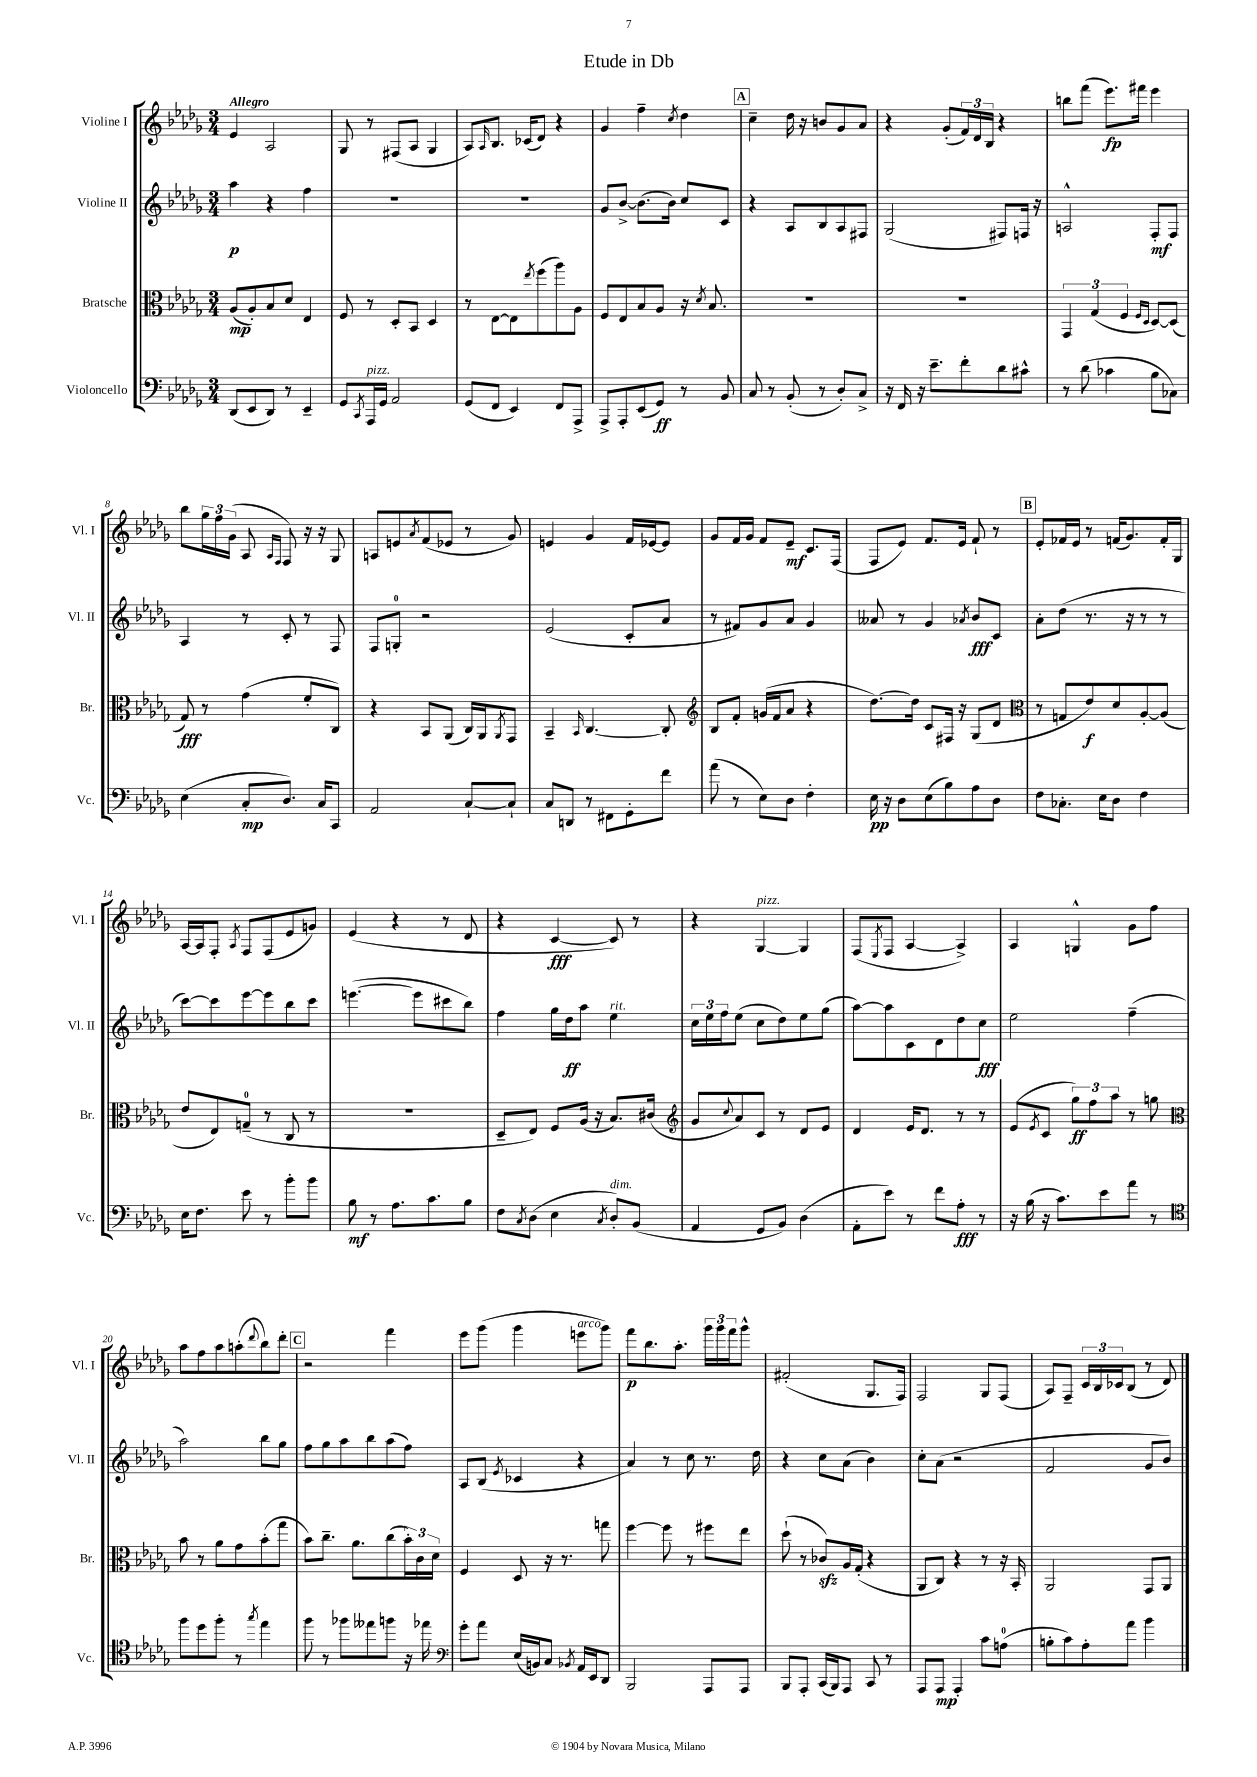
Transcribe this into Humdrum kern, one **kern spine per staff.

**kern	**kern	**kern	**kern
*staff4	*staff3	*staff2	*staff1
*clefF4	*clefC3	*clefG2	*clefG2
*k[b-e-a-d-g-]	*k[b-e-a-d-g-]	*k[b-e-a-d-g-]	*k[b-e-a-d-g-]
*M3/4	*M3/4	*M3/4	*M3/4
(8DD-	(8A-	4aa-	4e-
8EE-	8A-')	.	.
8DD-)	8B-	4r	2A-
8r	8d-	.	.
4EE-~	4E-	4ff	.
=	=	=	=
8GG-	8F	2.r	8G-
8qCC	.	.	.
16AAA-	8r	.	8r
16GG-	.	.	.
2AA-	8D-'	.	(8F#
.	8BB-	.	8A-
.	4D-	.	4G-
=	=	=	=
(8GG-	8r	2.r	8A-)
.	.	.	16qqA-
8FF	[8E-	.	8.B-
4EE-)	8E-]	.	.
.	.	.	(16c-
.	8qee-	.	.
.	(8ff	.	8d-)
8FF	8aa-)	.	4r
8AAA-^	8A-	.	.
=	=	=	=
8AAA-^	8F	8g-	4g-
8AAA-'	8E-	[8b-^	.
(8EE-	8B-	(8.b-]	4ff~
8GG-)	8A-	.	.
.	.	16b-)	.
.	.	.	8qcc
8r	16r	8cc	4dd-
.	8qd-	.	.
.	8.B-	.	.
8BB-	.	8c	.
=	=	=	=
8C	2.r	4r	4cc~
8r	.	.	.
(8BB-'	.	8A-	16dd-
.	.	.	16r
8r	.	8B-	8b
8D-')	.	8A-	8g-
8C^	.	8F#	8a-
=	=	=	=
16r	2.r	(2G-	4r
16FF	.	.	.
16r	.	.	.
8.e-~	.	.	.
.	.	.	(8g-'
8f'	.	.	24f)
.	.	.	24d-
.	.	.	24B-
8d-	.	8F#)	4r
8c#^^	.	16F	.
.	.	16r	.
=	=	=	=
8r	6GG-	2A^^	8bb
(8d-	.	.	(8fff
.	(6G-	.	.
4c-	.	.	8.eee-)
.	6F	.	.
.	.	.	16fff#
.	16qqF	.	.
.	16qqD-	.	.
8B-	[8D-)	8F'	4eee-
8C-)	(8D-]	8F	.
=	=	=	=
(4E-	8G-)	4A-	8bb-
.	8r	.	24gg-
.	.	.	24ff
.	.	.	(24g-
8C'	(4g-	8r	8A-
.	.	.	16qqA-
.	.	.	16qqF
8.D-)	.	8c'	8F)
.	8f'	8r	16r
16C	.	.	16r
8CC	8C)	8F	8G-
=	=	=	=
2AA-	4r	8F	8A
.	.	8G'	8e
.	.	.	8qa-
.	8BB-	2r	(8f
.	(8AA-	.	8e-
[8C`	16C)	.	8r
.	16AA-	.	.
.	8qAA-	.	.
8C`]	8GG-	.	8g-)
=	=	=	=
8C	4BB-~	(2e-	4e
8DD	.	.	.
.	16qqBB-	.	.
8r	[4.C	.	4g-
8FF#	.	.	.
8GG-'	.	8c'	16f
.	.	.	[16e-
8f	8C']	8a-	8e-]
=	=	=	=
*	*clefG2	*	*
(8a-	8B-	8r	8g-
8r	8f'	8f#)	16f
.	.	.	16g-
8E-)	(16g	8g-	8f
.	16f	.	.
8D-	8a-	8a-	8e-~
4F'	4r	4g-	8.c
.	.	.	(16F
=	=	=	=
16E-	[8.dd-)	8a--	8F
16r	.	.	.
8D-	.	8r	8e-)
.	16dd-]	.	.
(8E-	8c	4g-	8.f
8B-)	16F#	.	.
.	16r	.	16e-
.	.	8qa-	.
8A-	(8G-	8b-	8f`
8D-	8d-	8c	8r
=	=	=	=
*	*clefC3	*	*
8F	8r	8a-'	8e-'
8.C-'	8G	(8dd-	16f-
.	.	.	16e-
.	8e-)	8.r	8r
16E-	.	.	.
8D-	8d-	.	(16f
.	.	16r	8.g-)
4F	[8A-'	8r	.
.	(8A-]	8r	16f'
.	.	.	16G-
=	=	=	=
16E-	8e-	[8ccc)	[16A-
8.F	.	.	16A-]
.	8E-)	8ccc]	8F'
.	.	.	8qA-
8e-	(8G~	[8eee-	8F
8r	8r	8eee-]	(8F
8b-'	8C	8bb-	8e-
8b-	8r	8ccc	8g)
=	=	=	=
8B-	2.r	([4.eee	(4e-
8r	.	.	.
8.A-	.	.	4r
.	.	8eee]	.
8.c	.	.	.
.	.	8ccc#	8r
8B-	.	8bb-)	8d-
=	=	=	=
8F	8D-~	4ff	4r
8qC	.	.	.
(8D-	8E-)	.	.
4E-	8F	16gg-	[4c
.	.	16dd-	.
.	(16A-	8aa-	.
.	16r	.	.
8qC	.	.	.
8D-')	8.B-)	4ee-	8c])
(8BB-	.	.	8r
.	(16c#	.	.
=	=	=	=
*	*clefG2	*	*
4AA-	8g-	24cc	4r
.	.	24ee-	.
.	.	24ff	.
.	8qqcc	.	.
.	8a-)	(8ee-	.
8GG-	8c	8cc	[4G-
8BB-)	8r	8dd-)	.
(4D-	8d-	8ee-	4G-]
.	8e-	(8gg-	.
=	=	=	=
8AA-'	4d-	[8aa-)	(8F
.	.	.	8qE-
8e-)	.	8aa-]	8F
8r	16e-	8c	[4A-
.	8.d-	.	.
8f	.	8d-	.
8A-'	8r	8dd-	4A-^])
8r	8r	8cc	.
=	=	=	=
16r	(8e-	2ee-	4A-
(16B-	.	.	.
.	8qe-	.	.
16r	8c	.	.
8.c)	.	.	.
.	12gg-)	.	4G^^
.	12ff	.	.
8e-	.	.	.
.	12aa-	.	.
8a-	8r	(4ff~	8g-
8r	8gg	.	8ff
=	=	=	=
*clefC4	*clefC3	*	*
8ff	8b-	2aa-)	8aa-
8dd-	8r	.	8ff
8ff'	8a-	.	8aa-
8r	8g-	.	(8aa'
8qgg-	.	.	8qqddd-
4ee-	(8b-'	8bb-	8bb-)
.	8gg-	8gg-	8ddd-'
=	=	=	=
8ff	8b-)	8ff	2r
8r	8.cc~	8gg-	.
8ff-	.	8aa-	.
.	8.a-	.	.
8ee--	.	8bb-	.
8ff	(8cc	(8aa-	4fff
16r	24b-')	8ff)	.
.	24c	.	.
16ee-	.	.	.
.	24d-	.	.
=	=	=	=
*clefF4	*	*	*
8g-'	4F	8A-	8eee-
8a-	.	(8B-	(8ggg-
.	.	8qe-	.
(16E-	8D-	4c-	4ggg-
16BB)	.	.	.
8C	16r	.	.
.	8.r	.	.
8qBB-	.	.	.
16AA-	.	4r	8eee
16EE-	.	.	.
8DD-	8gg	.	8ggg-)
=	=	=	=
2BBB-	[4ff	4a-)	8fff
.	.	.	8.bb-
.	8ff]	8r	.
.	.	.	8.aa-'
.	8r	8cc	.
8AAA-	8ff#	8.r	24ggg-
.	.	.	24ggg-
.	.	.	24fff
8AAA-	8ee-	.	8ggg-^^
.	.	16dd-	.
=	=	=	=
8BBB-	(8dd-`	4r	(2f#'
8AAA-'	8r	.	.
(16CC	8c-)	8cc	.
16BBB-)	.	.	.
8AAA-	16A-	(8a-	.
.	(16G-'	.	.
8CC	4r	4b-)	8.G-
8r	.	.	.
.	.	.	16F)
=	=	=	=
8AAA-	8AA-	8cc'	2F
8AAA-	8C)	(8a-	.
4AAA-'	4r	2r	.
8c	8r	.	8G-
(8A	16r	.	(8F
.	16BB-'	.	.
=	=	=	=
8B'	2AA-	2f	8A-)
8c)	.	.	8F~
8A-'	.	.	24c
.	.	.	24B-
.	.	.	24c-
8a-	.	.	(8B-
4b-	8GG-	8g-	8r
.	8AA-	8b-)	8d-)
==	==	==	==
*-	*-	*-	*-
